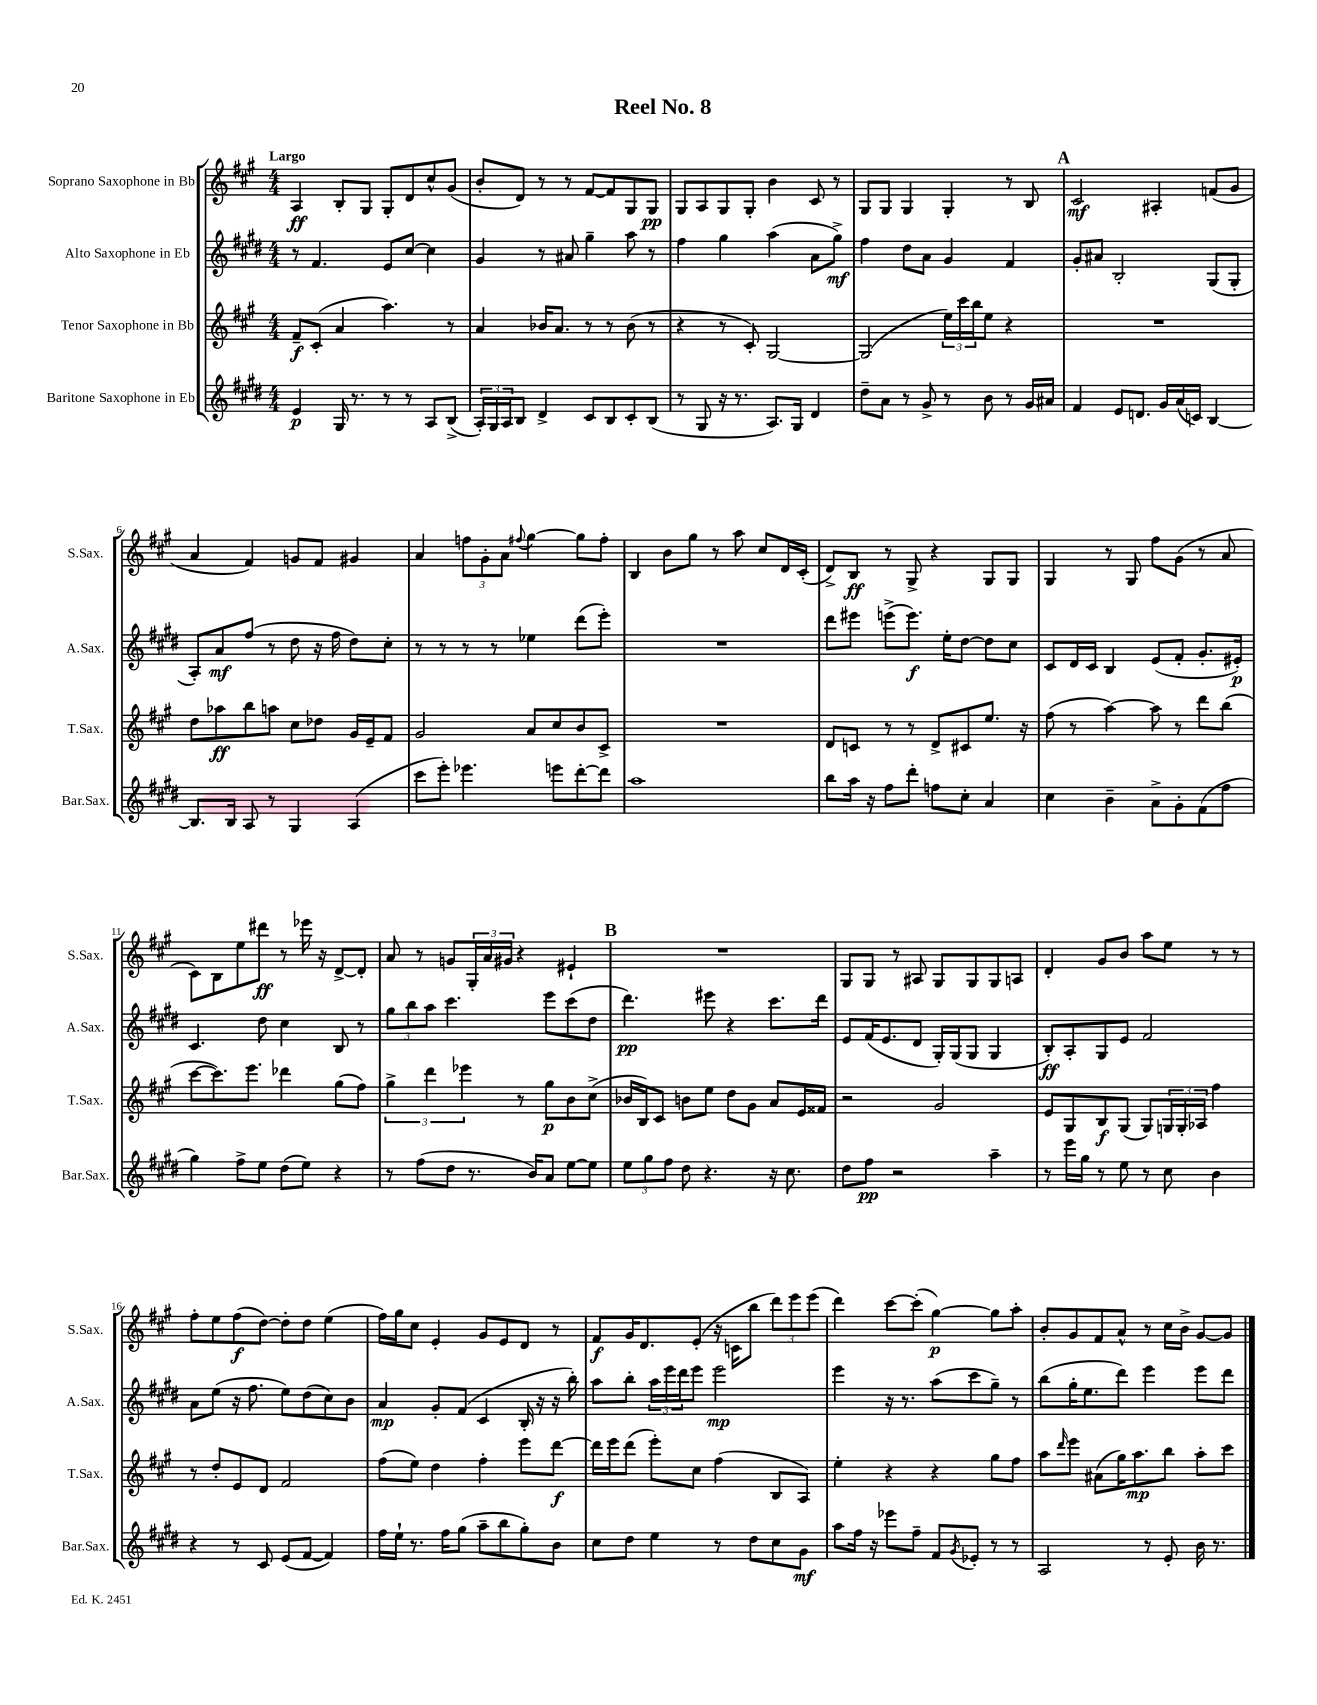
\header { title = "Reel No. 8" }
<<
\new StaffGroup <<
\new Staff = "s0" \with { instrumentName = "Soprano Saxophone in Bb" shortInstrumentName = "S.Sax." } {
    \clef treble \key a \major \numericTimeSignature \time 4/4 \tempo "Largo"
    a4\ff b8-. gis8 gis8-. d'8 cis''8-^ gis'8( |
    b'8-. d'8) r8 r8 fis'8~ fis'8 gis8 gis8\pp |
    gis8 a8 gis8 gis8-. b'4 cis'8 r8 |
    gis8 gis8 gis4 gis4-. r8 b8 |
    \mark \markup { \bold "A" } cis'2\mf ais4-. f'8( gis'8 |
    a'4 fis'4) g'8 fis'8 gis'4 |
    a'4 \tuplet 3/2 { f''8 gis'8-. a'8 } \appoggiatura { fis''8 } gis''4~ gis''8 fis''8-. |
    b4 b'8 gis''8 r8 a''8 cis''8 d'16 cis'16-.( |
    d'8->) b8\ff r8 gis8-> r4 gis8 gis8 |
    gis4 r8 gis8 fis''8 gis'8( r8 a'8 |
    cis'8) b8 e''8 dis'''8\ff r8 ees'''16 r16 d'8~-> d'8-. |
    a'8 r8 g'8 \tuplet 3/2 { gis16-. a'16 gis'16 } r4 eis'4-! |
    \mark \markup { \bold "B" } R1 |
    gis8 gis8 r8 ais8 gis8 gis8 gis8 a8 |
    d'4-. gis'8 b'8 a''8 e''8 r8 r8 |
    fis''8-. e''8 fis''8\f( d''8~) d''8-. d''8 e''4( |
    fis''16) gis''16 cis''8 e'4-. gis'8 e'8 d'8 r8 |
    fis'8\f gis'16 d'8. e'8-.( r16 c'16 b''8 \tuplet 3/2 { d'''8) e'''8 e'''8( } |
    d'''4) cis'''8~ cis'''8-.( gis''4~\p) gis''8 a''8-. |
    b'8-. gis'8 fis'8 a'8-^ r8 cis''16 b'16-> gis'8~ gis'8 \bar "|." |
}
\new Staff = "s1" \with { instrumentName = "Alto Saxophone in Eb" shortInstrumentName = "A.Sax." } {
    \clef treble \key e \major \numericTimeSignature \time 4/4
    r8 fis'4. e'8 cis''8~ cis''4 |
    gis'4 r8 ais'8 gis''4-- a''8 r8 |
    fis''4 gis''4 a''4( a'8 gis''8->\mf) |
    fis''4 dis''8 a'8 gis'4 fis'4 |
    \mark \markup { \bold "A" } gis'8-. ais'8 b2-. gis8( gis8-. |
    a8-.) a'8\mf fis''8( r8 dis''8 r16 fis''16 dis''8) cis''8-. |
    r8 r8 r8 r8 ees''4 dis'''8( e'''8-.) |
    R1 |
    dis'''8 eis'''8 e'''8->( e'''8.\f) e''16-. dis''8~ dis''8 cis''8 |
    cis'8 dis'16 cis'16 b4 e'8( fis'8-. gis'8.-. eis'16-.\p) |
    cis'4. dis''8 cis''4 b8 r8 |
    \tuplet 3/2 { gis''8 b''8 a''8 } cis'''4. e'''8 cis'''8( dis''8 |
    \mark \markup { \bold "B" } dis'''4.\pp) eis'''8 r4 cis'''8. dis'''16 |
    e'8 fis'16( e'8. dis'8 gis16-.) gis16( gis8 gis4 |
    b8-.\ff) a8-. gis8 e'8 fis'2 |
    a'8 e''8( r16 fis''8. e''8) dis''8( cis''8) b'8 |
    a'4\mp gis'8-. fis'8( cis'4 b16-. r16 r16 b''16-.) |
    a''8 b''8-. \tuplet 3/2 { a''16 e'''16 dis'''16 } e'''8 e'''2\mp |
    e'''4 r16 r8. a''8( cis'''8 gis''8--) r8 |
    b''8( gis''16-. e''8. dis'''8) e'''4 e'''8 dis'''8 \bar "|." |
}
\new Staff = "s2" \with { instrumentName = "Tenor Saxophone in Bb" shortInstrumentName = "T.Sax." } {
    \clef treble \key a \major \numericTimeSignature \time 4/4
    fis'8--\f cis'8-.( a'4 a''4.) r8 |
    a'4 bes'16 a'8. r8 r8 bes'8( r8 |
    r4 r8 cis'8-.) gis2~ |
    gis2( \tuplet 3/2 { e''16) cis'''16 b''16 } e''8 r4 |
    \mark \markup { \bold "A" } R1 |
    d''8 aes''8\ff b''8 a''8 cis''8 des''8 gis'16 e'16-- fis'8 |
    gis'2 a'8 cis''8 b'8 cis'8-> |
    R1 |
    d'8 c'8 r8 r8 d'8-> cis'8 e''8. r16 |
    fis''8( r8 a''4~) a''8 r8 d'''8 b''8( |
    cis'''8~ cis'''8.) e'''8. des'''4 gis''8( fis''8) |
    \tuplet 3/2 { gis''4-> d'''4 ees'''4 } r8 gis''8\p b'8 cis''8->( |
    \mark \markup { \bold "B" } bes'16 b16) cis'8 b'8 e''8 d''8 gis'8 a'8 e'16 fisis'16 |
    r2 gis'2 |
    e'8 gis8 b8\f gis8( gis8) \tuplet 3/2 { g16 g16-. aes16 } fis''4 |
    r8 d''8-. e'8 d'8 fis'2 |
    fis''8( e''8) d''4 fis''4-. e'''8 d'''8~\f |
    d'''16 e'''16 d'''8( e'''8-.) cis''8 fis''4( b8 a8) |
    e''4-. r4 r4 gis''8 fis''8 |
    a''8 \grace { d'''16 } e'''8 ais'8( gis''16) a''8.\mp b''8 a''8-. cis'''8 \bar "|." |
}
\new Staff = "s3" \with { instrumentName = "Baritone Saxophone in Eb" shortInstrumentName = "Bar.Sax." } {
    \clef treble \key e \major \numericTimeSignature \time 4/4
    e'4\p gis16 r8. r8 r8 a8 b8->( |
    \tuplet 3/2 { a16-.) gis16 a16 } b8 dis'4-> cis'8 b8 cis'8-. b8( |
    r8 gis8 r16 r8. a8.) gis16 dis'4 |
    dis''8-- a'8 r8 gis'8-> r8 b'8 r8 gis'16 ais'16 |
    \mark \markup { \bold "A" } fis'4 e'8 d'8. gis'16 a'16( c'16) b4~ |
    b8. b16 a8 r8 gis4 a4( |
    cis'''8 e'''8-.) ees'''4. e'''8 dis'''8~-. dis'''8 |
    a''1 |
    b''8 a''16 r16 fis''8 dis'''8-. f''8 cis''8-. a'4 |
    cis''4 b'4-- a'8-> gis'8-. fis'8( fis''8 |
    gis''4) fis''8-> e''8 dis''8( e''8) r4 |
    r8 fis''8( dis''8 r8. b'16) a'8 e''8~ e''8 |
    \mark \markup { \bold "B" } \tuplet 3/2 { e''8 gis''8 fis''8 } dis''8 r4. r16 cis''8. |
    dis''8 fis''8\pp r2 a''4-- |
    r8 e'''16 gis''16 r8 e''8 r8 cis''8 b'4 |
    r4 r8 cis'8 e'8( fis'8~ fis'4) |
    fis''16 e''16-! r8. fis''16 gis''8( a''8-- b''8 gis''8-.) b'8 |
    cis''8 dis''8 e''4 r8 dis''8 cis''8 gis'8\mf |
    a''8 fis''16 r16 ees'''8 fis''8-- fis'8 \acciaccatura { gis'8 } ees'8-. r8 r8 |
    a2 r8 e'8-. b'16 r8. \bar "|." |
}
>>
>>
